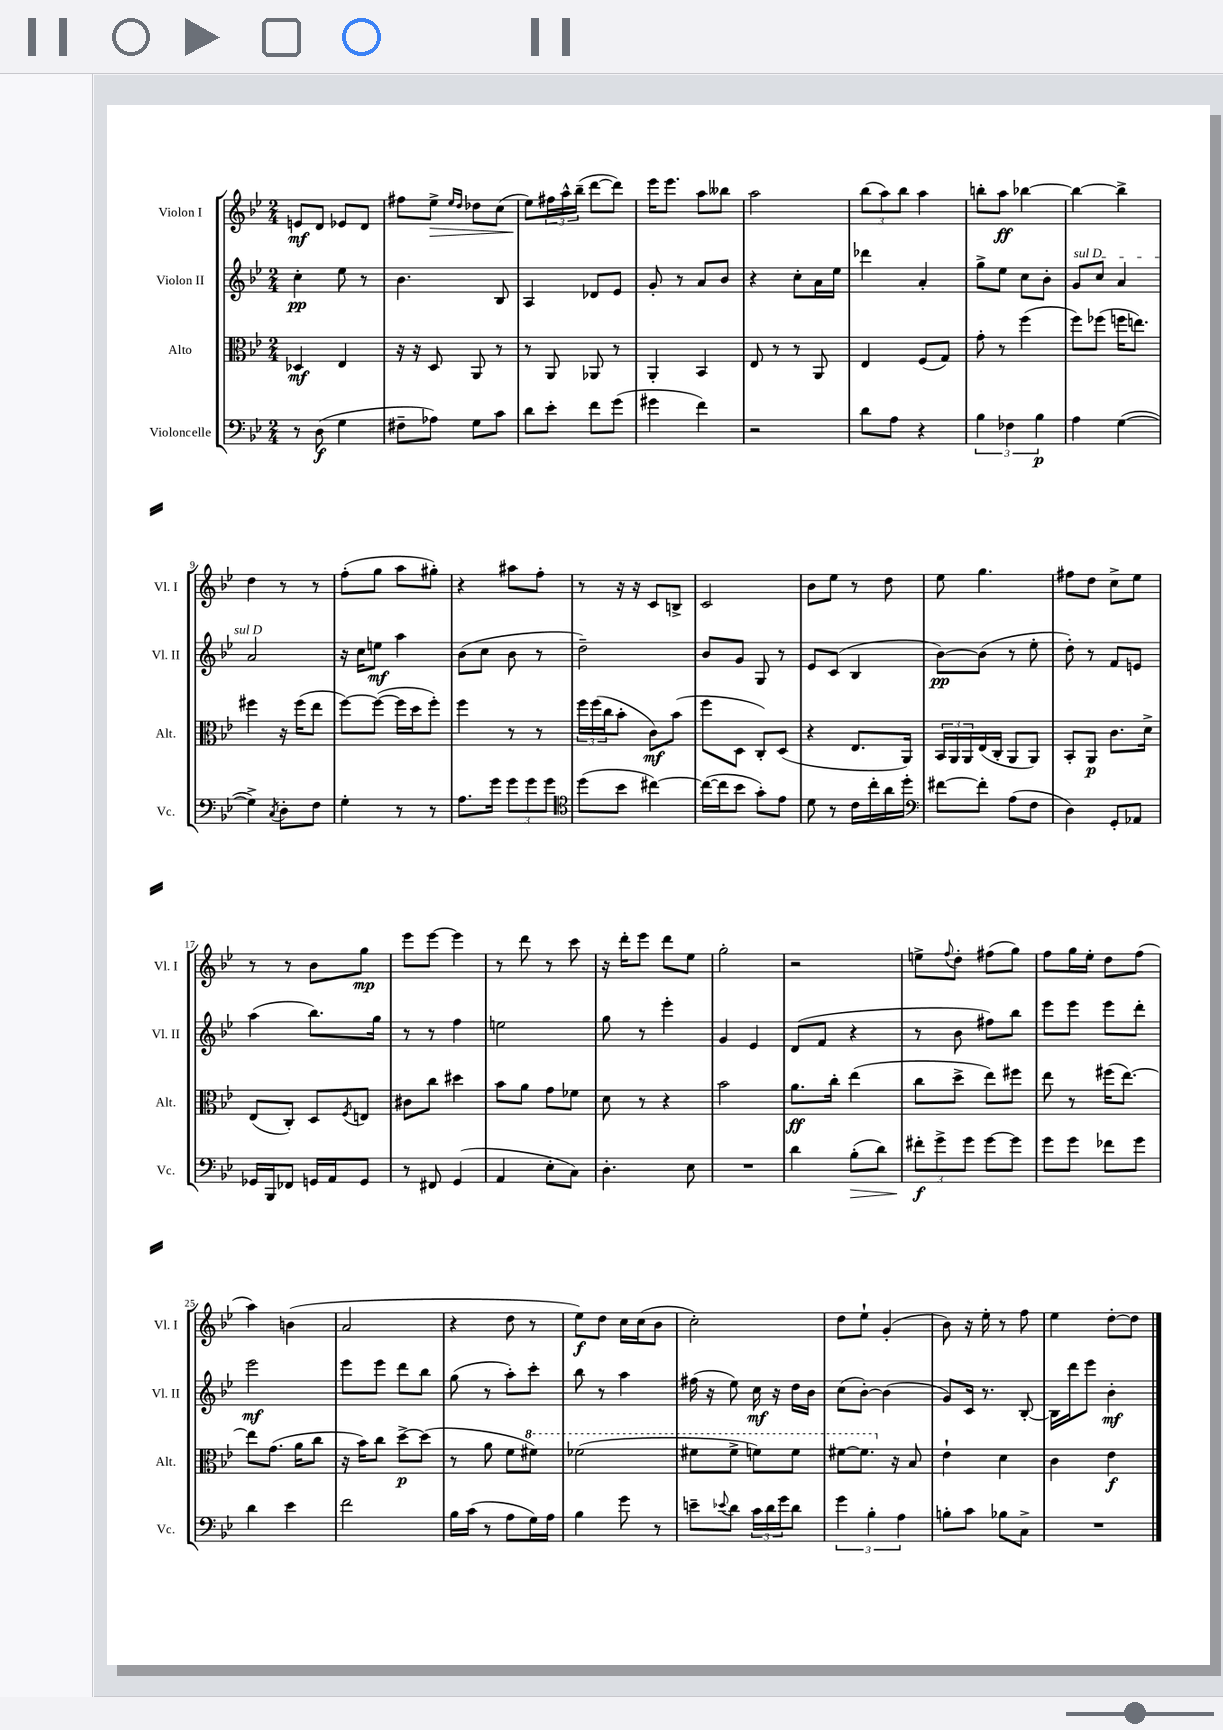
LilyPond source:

<<
\new StaffGroup <<
\new Staff = "s0" \with { instrumentName = "Violon I" shortInstrumentName = "Vl. I" } {
    \clef treble \key bes \major \numericTimeSignature \time 2/4
    e'8\mf d'8 ees'8 d'8 |
    fis''8 ees''8->\> \grace { ees''16 d''16 } des''8 c''8( |
    ees''8\!) \tuplet 3/2 { fis''16 a''16-^ bes''16--( } d'''8~ d'''8) |
    ees'''16 ees'''8. a''8 beses''8 |
    a''2 |
    \tuplet 3/2 { bes''8( a''8) bes''8 } a''4 |
    b''8-. a''8\ff bes''4~ |
    bes''4~ bes''4-> |
    d''4 r8 r8 |
    f''8-.( g''8 a''8 gis''8-.) |
    r4 ais''8 f''8-. |
    r8 r16 r16 c'8 b8-> |
    c'2 |
    bes'8 ees''8 r8 d''8 |
    ees''8 g''4. |
    fis''8 d''8 c''8-> ees''8 |
    r8 r8 bes'8 g''8\mp |
    ees'''8 ees'''8~ ees'''4 |
    r8 d'''8 r8 c'''8 |
    r16 d'''16-. ees'''8 d'''8 ees''8 |
    g''2-. |
    r2 |
    e''8-> \appoggiatura { f''8 } d''8-. fis''8( g''8) |
    f''8 g''16 ees''16-. d''8 f''8( |
    a''4) b'4( |
    a'2 |
    r4 d''8 r8 |
    ees''8\f) d''8 c''16 c''16( bes'8 |
    c''2-.) |
    d''8 ees''8-! g'4-.( |
    bes'8) r16 ees''16-. r8 f''8 |
    ees''4 d''8~-. d''8 \bar "|." |
}
\new Staff = "s1" \with { instrumentName = "Violon II" shortInstrumentName = "Vl. II" } {
    \clef treble \key bes \major \numericTimeSignature \time 2/4
    c''4-.\pp ees''8 r8 |
    bes'4. bes8 |
    a4 des'8 ees'8 |
    g'8-. r8 a'8 bes'8 |
    r4 c''8-. a'16 ees''16 |
    des'''4 a'4-. |
    g''8-> ees''8 c''8 bes'8-. |
    \once \override TextSpanner.bound-details.left.text = \markup { \italic "sul D" } g'8\startTextSpan c''8 a'4 |
    a'2\stopTextSpan |
    r16 c''16 e''8\mf a''4 |
    bes'8( c''8 bes'8 r8 |
    d''2--) |
    bes'8 g'8 g8 r8 |
    ees'8 c'8( bes4 |
    bes'8~\pp) bes'8( r8 ees''8-. |
    d''8-.) r8 f'8 e'8 |
    a''4( bes''8.) g''16 |
    r8 r8 f''4 |
    e''2 |
    g''8 r8 ees'''4-. |
    g'4 ees'4 |
    d'8( f'8 r4 |
    r8 bes'8 fis''8) bes''8 |
    ees'''8 ees'''8 ees'''8 d'''8-. |
    ees'''2\mf |
    ees'''8 ees'''8 d'''8 bes''8 |
    g''8( r8 a''8-.) c'''8-. |
    bes''8 r8 a''4 |
    fis''16( r16 ees''8) c''16\mf r16 d''16 bes'16 |
    c''8( bes'8~-.) bes'4( |
    g'8) c'16 r8. bes8~-. |
    bes16 d'''16 ees'''8 bes'4-.\mf \bar "|." |
}
\new Staff = "s2" \with { instrumentName = "Alto" shortInstrumentName = "Alt." } {
    \clef alto \key bes \major \numericTimeSignature \time 2/4
    des4\mf ees4 |
    r16 r16 d8 a,8 r8 |
    r8 a,8 aes,8 r8 |
    a,4-. bes,4 |
    ees8 r8 r8 a,8 |
    ees4 f8( g8) |
    g'8-. r8 f''4( |
    f''8) fes''8( f''16 e''8.) |
    fis''4 r16 fis''16( ees''8 |
    f''8~) f''8~( f''16 d''16 f''8-.) |
    f''4 r8 r8 |
    \tuplet 3/2 { f''16 f''16( c''16 } bes'8-. c'8\mf) bes'8( |
    f''8 d8 c8-.) d8( |
    r4 ees8. a,16) |
    \tuplet 3/2 { bes,16 a,16 a,16 } ees16( c16-. a,8 a,8) |
    bes,8-. a,8\p c'8. d'16-> |
    ees8( c8-.) d8 \acciaccatura { f8 } e8 |
    cis'8 c''8 dis''4 |
    bes'8 a'8 g'8 fes'8 |
    d'8 r8 r4 |
    bes'2 |
    a'8.\ff c''16-. ees''4( |
    c''8 d''8-> ees''8) fis''8 |
    ees''8 r8 fis''16( ees''8.~) |
    ees''8 g'8.( a'16 c''8 |
    r16 bes'16) c''8 d''8~->\p d''8( |
    r8 a'8 f'8 \ottava #1 fis''8) |
    fes''2( |
    fis''8 fis''8-> f''8) f''8 |
    fis''8~ fis''8. \ottava #0 r16 bes8 |
    ees'4-! d'4 |
    c'4 ees'4\f \bar "|." |
}
\new Staff = "s3" \with { instrumentName = "Violoncelle" shortInstrumentName = "Vc." } {
    \clef bass \key bes \major \numericTimeSignature \time 2/4
    r8 d8\f( g4 |
    fis8-- aes8) g8 c'8 |
    d'8 ees'8-. f'8 g'8( |
    gis'4 f'4) |
    r2 |
    d'8 a8 r4 |
    \tuplet 3/2 { bes4 fes4 bes4\p } |
    a4 g4~( |
    g4->) \acciaccatura { c8 } d8-. f8 |
    g4-. r8 r8 |
    a8. g'16 \tuplet 3/2 { g'8 g'8 g'8 } |
    \clef tenor d''8( bes'8 cis''4~) |
    cis''16~( cis''16 bes'8 g'8-.) ees'8 |
    d'8 r8 c'16 c''16-. a'16 d''16-. |
    \clef bass fis'8~ fis'8-. a8( f8 |
    d4) g,8-. aes,8 |
    ges,16 bes,,16 fes,8 g,16 a,16 g,8 |
    r8 fis,8 g,4( |
    a,4 ees8-. c8) |
    d4.-. ees8 |
    R2 |
    d'4 bes8-.\>( d'8) |
    \tuplet 3/2 { fis'8-.\f\! g'8-> g'8 } g'8~ g'8 |
    g'8 g'8 fes'8 g'8 |
    d'4 ees'4 |
    f'2 |
    bes16 c'16( r8 a8 g16) a16 |
    bes4 g'8 r8 |
    e'8-- \appoggiatura { ees'8 } d'8 \tuplet 3/2 { c'16 d'16 g'16 } d'8 |
    \tuplet 3/2 { g'4 bes4-. a4 } |
    b8-. c'8 bes8 c8-> |
    R2 \bar "|." |
}
>>
>>
